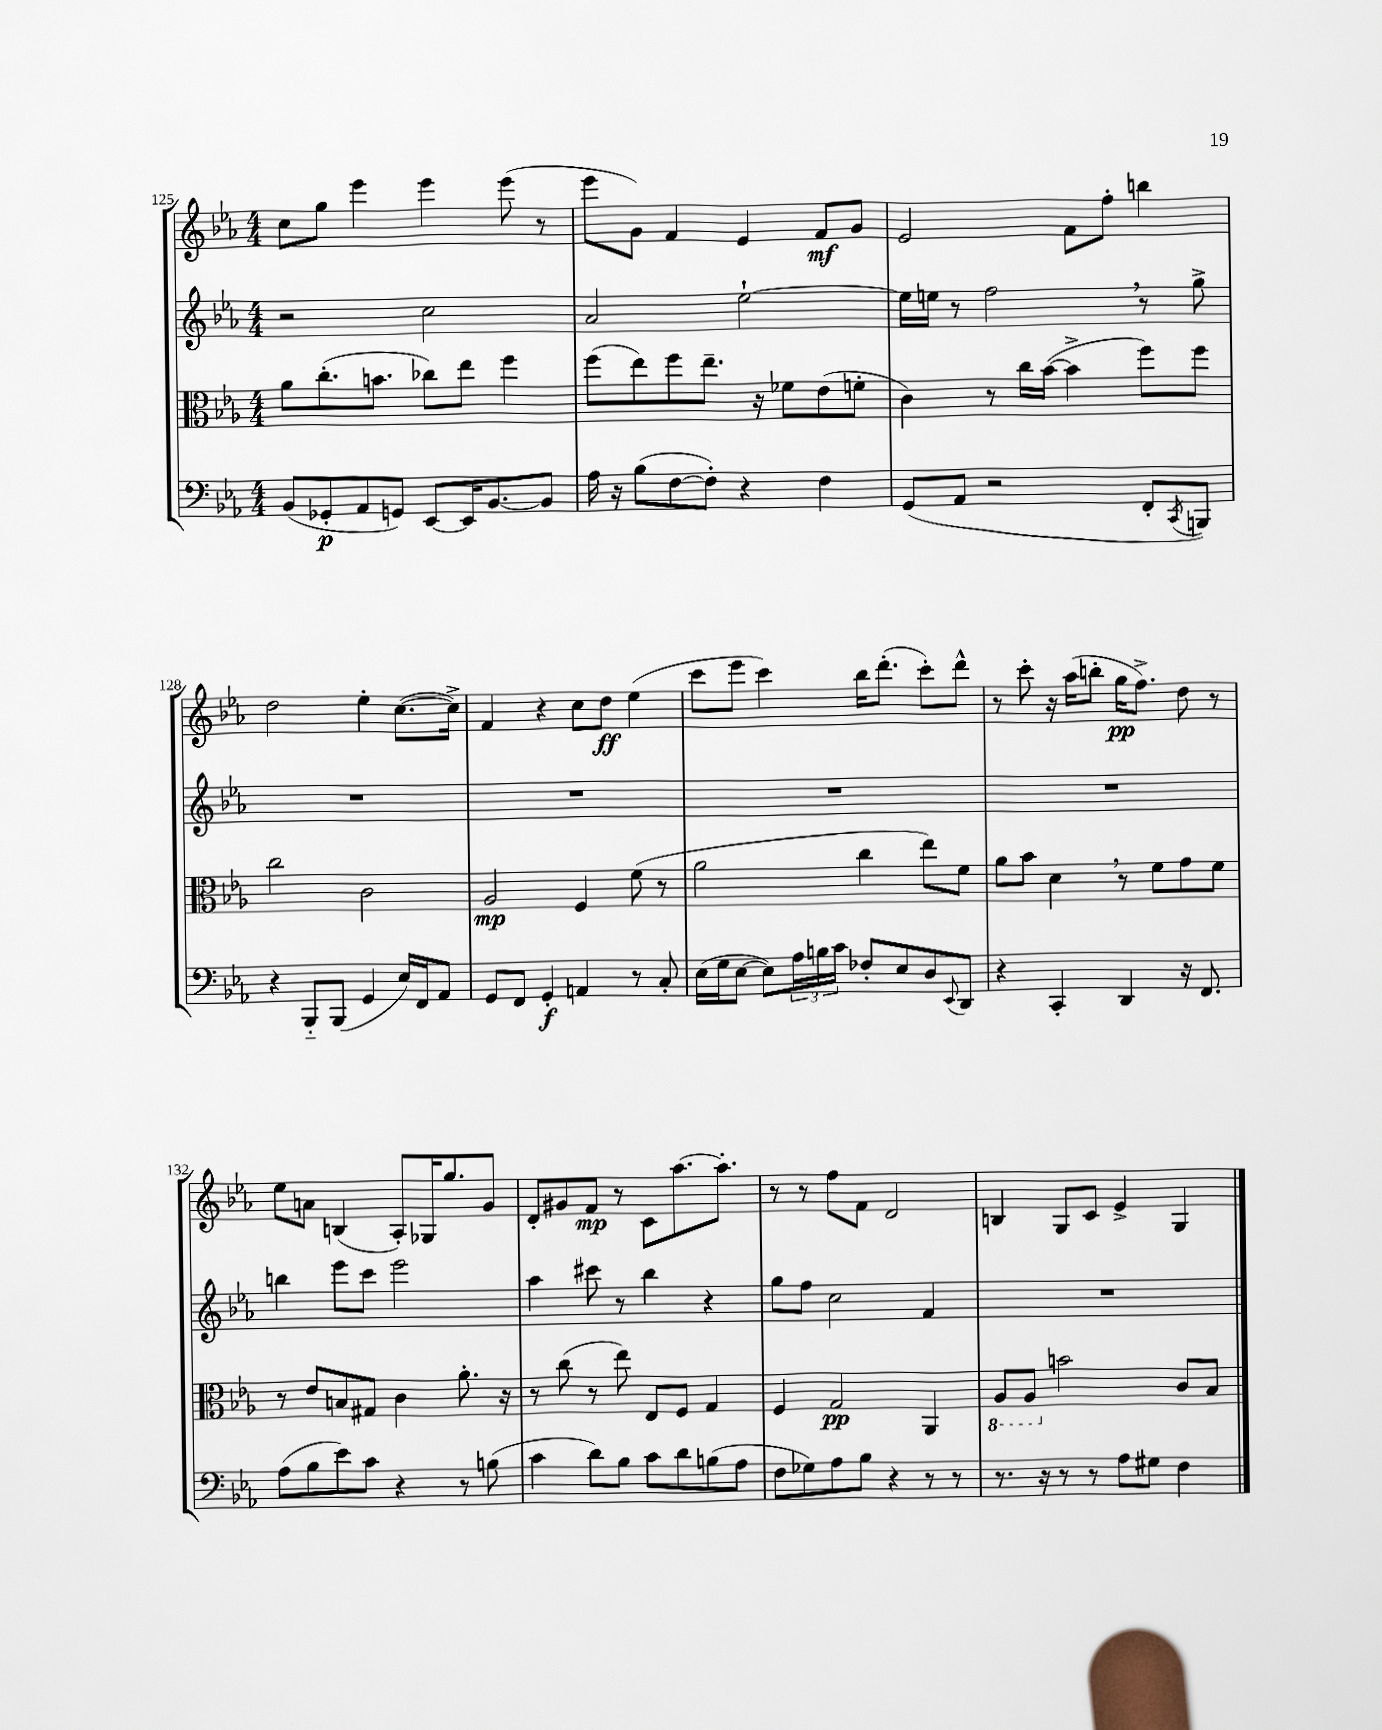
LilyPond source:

<<
\new StaffGroup <<
\new Staff = "s0" {
    \clef treble \key ees \major \numericTimeSignature \time 4/4
    c''8 g''8 ees'''4 ees'''4 ees'''8( r8 |
    ees'''8 g'8) f'4 ees'4 f'8\mf g'8 |
    ees'2 f'8 f''8-. b''4 |
    d''2 ees''4-. c''8.~( c''16->) |
    f'4 r4 c''8 d''8\ff ees''4( |
    c'''8 ees'''8 c'''4) bes''16 d'''8.-.( c'''8-.) d'''8-^ |
    r8 c'''8-. r16 aes''16( b''8-. g''16\pp f''8.->) d''8 r8 |
    ees''8 a'8 b4( aes8-.) ges16 g''8. g'8 |
    d'8-. gis'8 f'8\mp r8 c'8 aes''8.~ aes''8.-. |
    r8 r8 f''8 f'8 d'2 |
    b4 g8 c'8 ees'4-> g4 \bar "|." |
}
\new Staff = "s1" {
    \clef treble \key ees \major \numericTimeSignature \time 4/4
    r2 c''2 |
    aes'2 ees''2~-! |
    ees''16 e''16 r8 f''2 \breathe r8 g''8-> |
    R1 |
    R1 |
    R1 |
    R1 |
    b''4 ees'''8 c'''8 ees'''2 |
    aes''4 cis'''8 r8 bes''4 r4 |
    g''8 f''8 c''2 f'4 |
    R1 \bar "|." |
}
\new Staff = "s2" {
    \clef alto \key ees \major \numericTimeSignature \time 4/4
    aes'8 c''8.-.( b'8. ces''8) ees''8 f''4 |
    f''8( ees''8) f''8 ees''8.-- r16 fes'8 ees'8( f'8-. |
    c'4) r8 c''16 bes'16~( bes'4-> f''8) f''8 |
    c''2 c'2 |
    aes2\mp f4 f'8( r8 |
    aes'2 c''4 ees''8) f'8 |
    aes'8 bes'8 d'4 \breathe r8 f'8 g'8 f'8 |
    r8 ees'8 b8 gis8 c'4 aes'8.-. r16 |
    r8 c''8( r8 ees''8) ees8 f8 g4 |
    f4 g2\pp aes,4 |
    \ottava #-1 aes,8 aes,8 \ottava #0 b'2 c'8 bes8 \bar "|." |
}
\new Staff = "s3" {
    \clef bass \key ees \major \numericTimeSignature \time 4/4
    bes,8( ges,8-.\p aes,8 g,8) ees,8~ ees,16 bes,8.~ bes,8 |
    aes16 r16 bes8( f8~ f8-.) r4 f4 |
    g,8( aes,8 r2 f,8-. \acciaccatura { c,8 } b,,8) |
    r4 bes,,8-_ bes,,8( g,4 ees16) f,16 aes,8 |
    g,8 f,8 g,4-.\f a,4 r8 c8-. |
    ees16( g16 ees8~ ees8) \tuplet 3/2 { aes16 b16 c'16 } fes8-. ees8 d8 \appoggiatura { ees,8 } d,8 |
    r4 c,4-. d,4 r16 f,8. |
    aes8( bes8 ees'8) c'8 r4 r8 b8( |
    c'4 d'8) bes8 c'8 d'8 b8( aes8 |
    f8 ges8) aes8 bes8 r4 r8 r8 |
    r8. r16 r8 r8 aes8 gis8 f4 \bar "|." |
}
>>
>>
\layout { \context { \Score currentBarNumber = #125 } }
